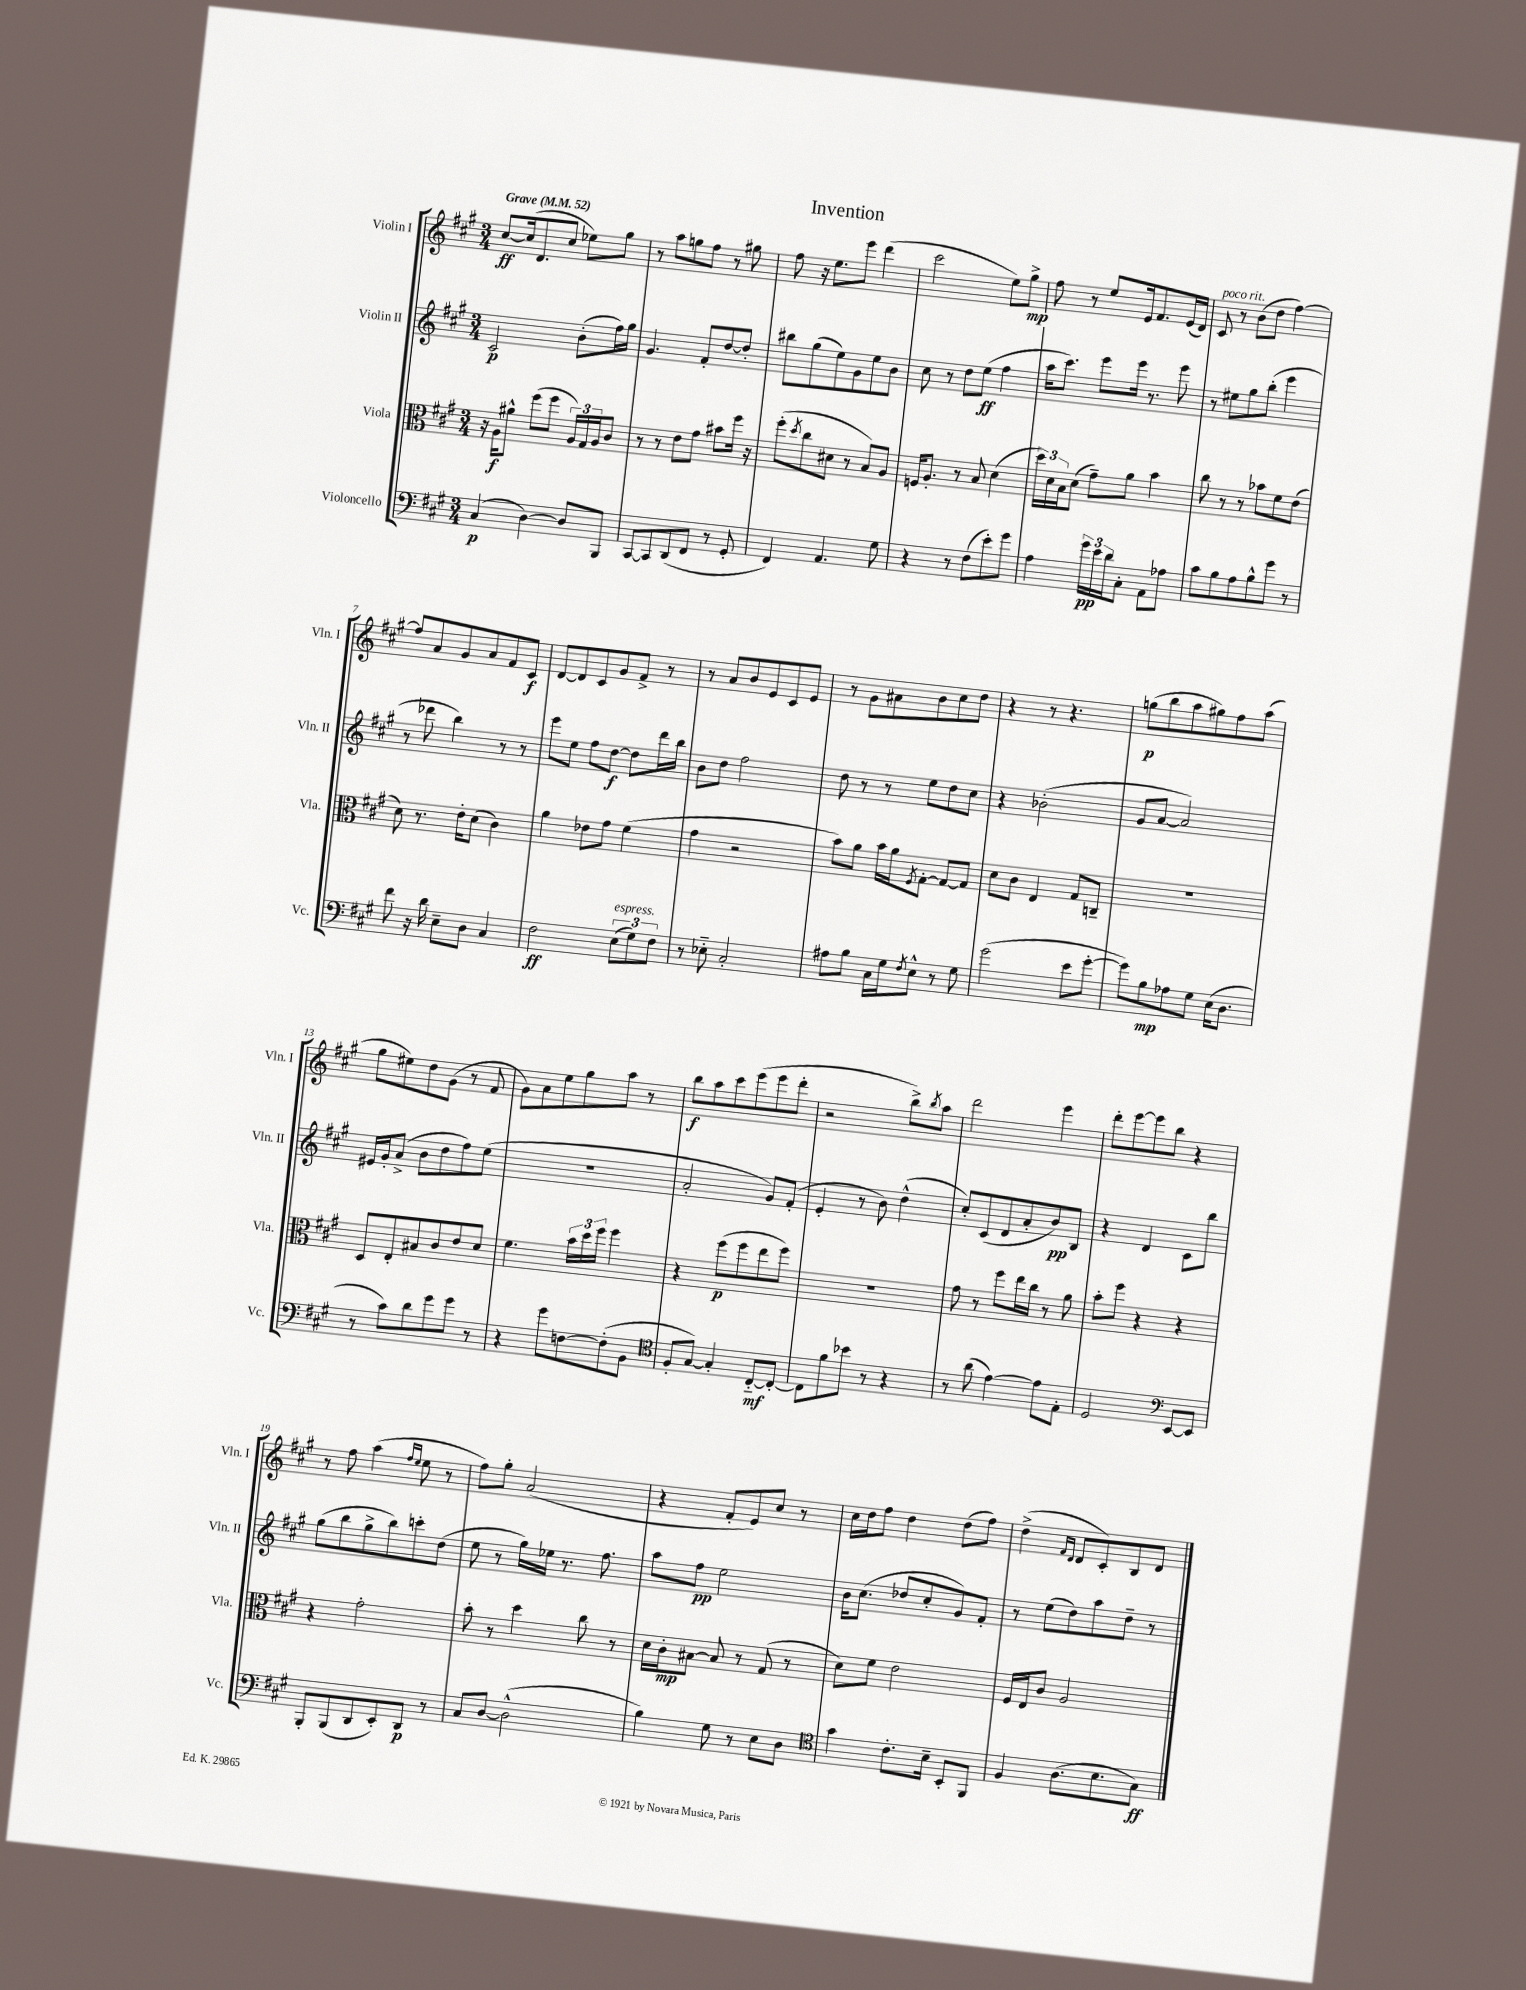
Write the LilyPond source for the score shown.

\header { title = "Invention" }
<<
\new StaffGroup <<
\new Staff = "s0" \with { instrumentName = "Violin I" shortInstrumentName = "Vln. I" } {
    \clef treble \key a \major \numericTimeSignature \time 3/4 \tempo "Grave" 4 = 52
    cis''8~\ff cis''16( d'8. cis''8 ees''8) gis''8 |
    r8 a''8 g''8 fis''8 r8 gis''8 |
    fis''8 r16 e''8. e'''8 d'''4( |
    cis'''2 e''8) gis''8->\mp |
    fis''8 r8 e''8 e'16 fis'8. e'16( d'16) |
    cis'8^\markup { \italic "poco rit." } r8 b'8( d''8 fis''4~) |
    fis''8 a'8 gis'8 a'8 fis'8 cis'8\f |
    d'8~ d'8 cis'8 gis'8 fis'8-> r8 |
    r8 a'8 b'8 e'8 cis'8 e'8 |
    r8 gis'8 ais'8 b'8 cis''8 d''8 |
    r4 r8 r4. |
    g''8\p( b''8 a''8 gis''8) fis''8 a''8( |
    gis''8 eis''8) d''8 gis'8( r8 fis'8 |
    gis'8) a'8 e''8 gis''8 a''8 r8 |
    b''8\f a''8 cis'''8 e'''8( e'''8 d'''8-. |
    r2 b''8->) \acciaccatura { b''8 } a''8 |
    d'''2 e'''4 |
    d'''8-. e'''8~ e'''8 b''8 r4 |
    r8 fis''8 a''4( \grace { fis''16 e''16 } e''8 r8 |
    fis''8) gis''8-. a'2( |
    r4 fis'8-. e'8) cis''8 r8 |
    cis''16 d''16 fis''8 d''4 d''8( fis''8) |
    d''4->( \grace { fis'16 d'16 } d'8 cis'8-.) b8 d'8 \bar "|." |
}
\new Staff = "s1" \with { instrumentName = "Violin II" shortInstrumentName = "Vln. II" } {
    \clef treble \key a \major \numericTimeSignature \time 3/4
    cis'2\p b'8-.( fis''16) gis''16 |
    gis'4. fis'8-. d''8~ d''8-. |
    bis''8 gis''8( e''8) gis'8 e''8 b'8 |
    cis''8 r8 d''8 e''8\ff( fis''4 |
    a''16 cis'''8.) e'''8 e'''16 r8. e'''8 |
    r8 eis''8 gis''8 b''8-.( e'''4 |
    r8 des'''8 b''4) r8 r8 |
    e'''8 e''8 fis''8 d''8~\f d''8 d'''16 b''16 |
    b'8 d''8 fis''2 |
    d''8 r8 r8 e''8 d''8 cis''8 |
    r4 bes'2-.( |
    gis'8 a'8~ a'2) |
    eis'16 gis'16-. a'8->( b'8 d''8 fis''8) e''8( |
    R2. |
    a'2-. gis'8) fis'8-.( |
    e'4-. r8 b'8) d''4-^( |
    cis''8-.) cis'8( d'8 a'8-. b'8\pp) b8 |
    r4 d'4 cis'8 b''8 |
    gis''8( b''8 gis''8-> b''8) c'''8-. d''8( |
    e''8 r8 gis''16) ees''16 r8. fis''8. |
    a''8 fis''8\pp e''2 |
    b'16 cis''8.( des''8 cis''8-. gis'8) fis'8-. |
    r8 e''8( d''8) a''8 d''8-- r8 \bar "|." |
}
\new Staff = "s2" \with { instrumentName = "Viola" shortInstrumentName = "Vla." } {
    \clef alto \key a \major \numericTimeSignature \time 3/4
    r16 a16\f ais'8-^ fis''8( fis''8 \tuplet 3/2 { a16) gis16 a16 } cis'8 |
    r8 r8 e'8 gis'8 bis'8 fis''16 r16 |
    fis''8-.( \acciaccatura { d''8 } cis''8 dis'8 r8 b8) a8 |
    f16 a8.-. r8 b8 d'4( |
    \tuplet 3/2 { d''16) d'16 b16 } d'8( gis'8--) a'8 b'4 |
    cis''8 r8 r8 bes'8 fis'8 e'8( |
    d'8) r8. e'16-. d'8( cis'4) |
    a'4 ees'8 gis'8 fis'4( |
    gis'4 r2 |
    b'8) a'8 b'16 a'16 \acciaccatura { fis8 } gis8~-. gis8~ gis8 |
    d'8 cis'8 e4 gis8 c8-- |
    R2. |
    d8 e8-. bis8 cis'8 e'8 d'8 |
    fis'4. \tuplet 3/2 { b'16 d''16 fis''16 } fis''4 |
    r4 fis''8\p( fis''8 e''8 fis''8) |
    R2. |
    gis'8 r8 fis''8 e''16 cis''16 r8 a'8 |
    b'8-. fis''8 r4 r4 |
    r4 gis'2-. |
    b'8-. r8 d''4 cis''8 r8 |
    d'16 cis'16-.\mp bis8~ bis8 r8 gis8( r8 |
    d'8) fis'8 e'2 |
    fis16 e16 cis'8 a2 \bar "|." |
}
\new Staff = "s3" \with { instrumentName = "Violoncello" shortInstrumentName = "Vc." } {
    \clef bass \key a \major \numericTimeSignature \time 3/4
    cis4\p( d4~) d8 b,,8 |
    cis,8~ cis,8 d,8( fis,8 r8 gis,8-. |
    fis,4) a,4. gis8 |
    r4 r8 fis8( e'8-.) gis'8 |
    a4 \tuplet 3/2 { gis'16\pp e'16 d'16 } cis8-. a,8 aes8 |
    cis'8 b8 a8 b8-^ gis'8 r8 |
    fis'8 r16 d'16 e8-- d8 cis4 |
    fis2\ff \tuplet 3/2 { e8^\markup { \italic "espress." }( gis8) fis8 } |
    r8 ees8-_ cis2-. |
    ais8 b8 cis16 gis16 \acciaccatura { fis8 } e8-^ r8 gis8 |
    gis'2( e'8 gis'8~-. |
    gis'8) b8\mp aes8 gis8 e16( d8. |
    r8 cis'8) d'8 gis'8 gis'8 r8 |
    r4 gis'8 f8~ f8-.( b,8 |
    \clef tenor fis8-. gis8~) gis4-. cis8~-_\mf cis8~-. |
    cis8 fis'8 bes'8 r8 r4 |
    r8 a'8( e'4~) e'8 e8-. |
    d2 \clef bass e,8~ e,8 |
    b,,8-. b,,8( d,8 e,8-.) d,8\p r8 |
    cis8 d8~ d2-^( |
    b4) gis8 r8 e8 d8 |
    \clef tenor gis'4 cis'8.-. b16-- b,8-. fis,8 |
    fis4 a8.( b8. gis8\ff) \bar "|." |
}
>>
>>
